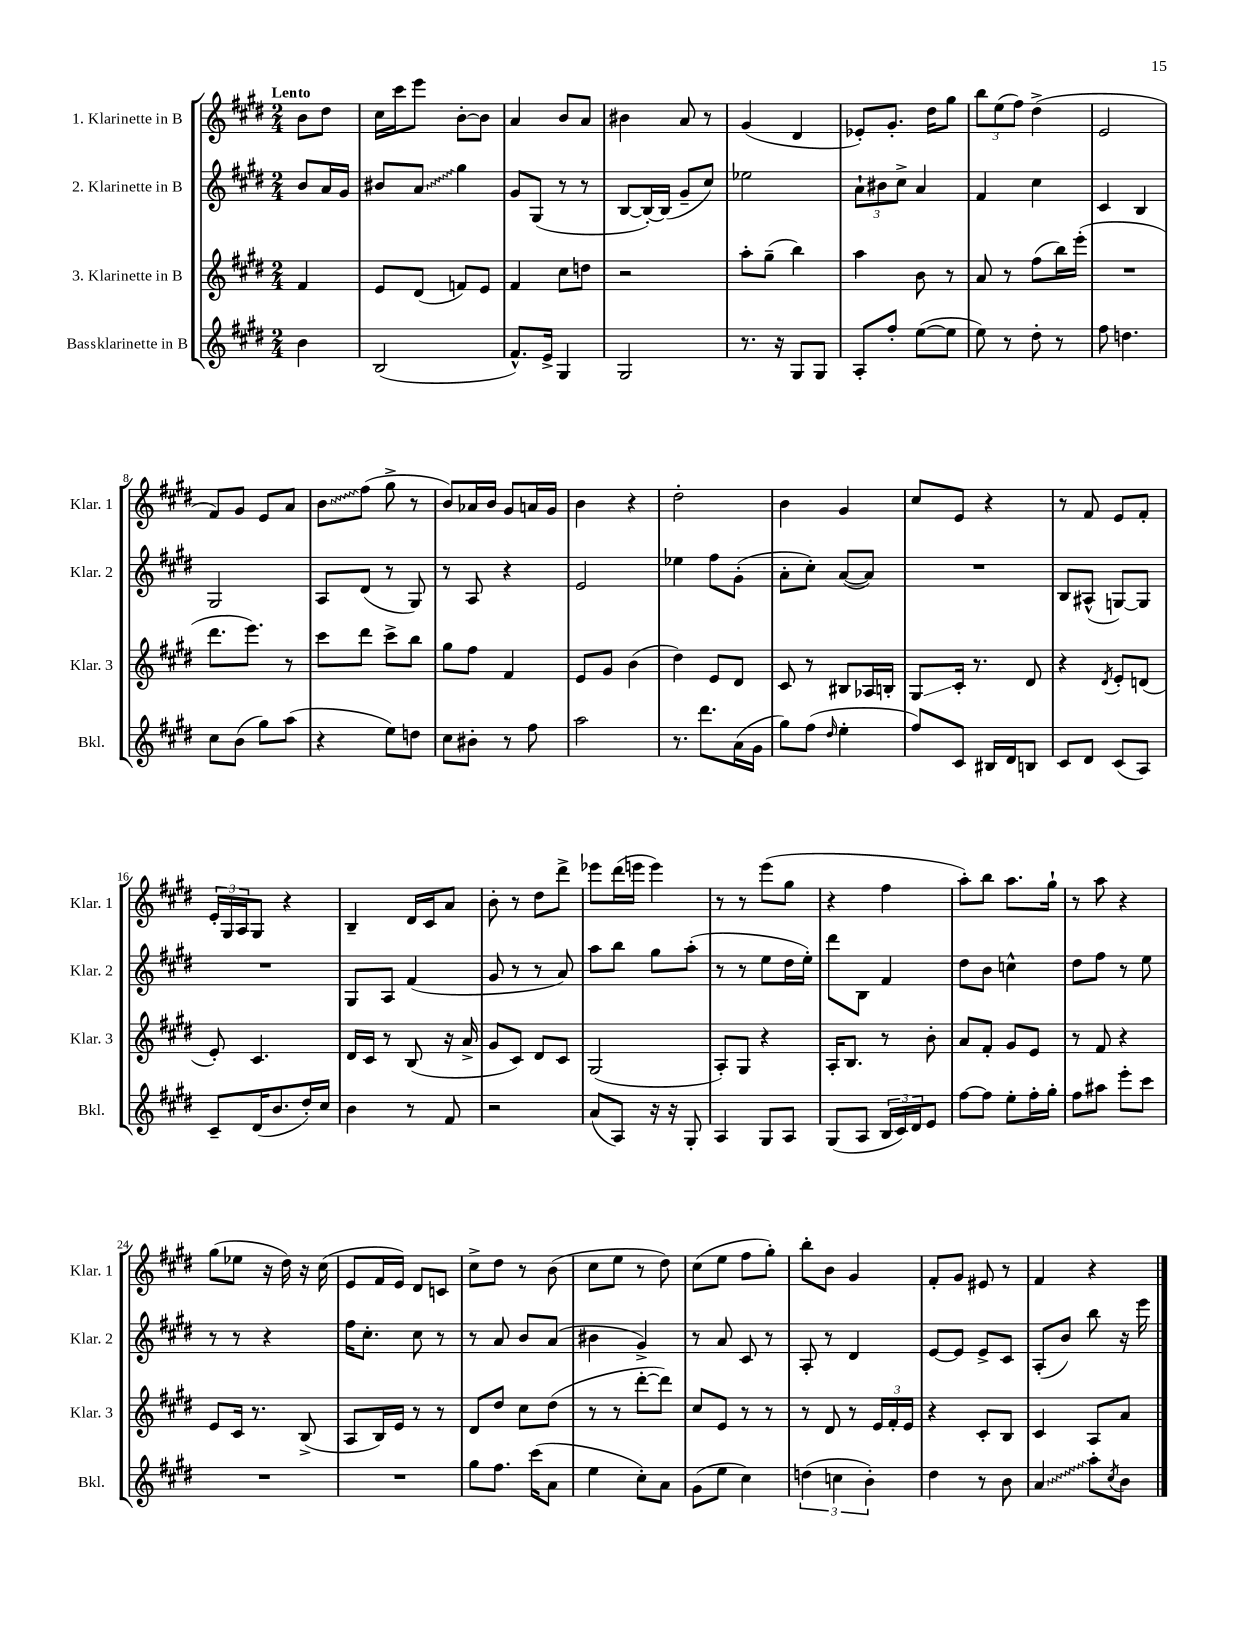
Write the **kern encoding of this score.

**kern	**kern	**kern	**kern
*staff4	*staff3	*staff2	*staff1
*clefG2	*clefG2	*clefG2	*clefG2
*k[f#c#g#d#]	*k[f#c#g#d#]	*k[f#c#g#d#]	*k[f#c#g#d#]
*M2/4	*M2/4	*M2/4	*M2/4
4b	4f#	8b	8b
.	.	16a	8dd#
.	.	16g#	.
=	=	=	=
(2B	8e	8b#	16cc#
.	.	.	16ccc#
.	(8d#	8a	8eee
.	8f)	4gg#	[8b'
.	8e	.	8b]
=	=	=	=
8.f#^^)	4f#	8g#	4a
.	.	(8G#	.
16e^	.	.	.
4G#	8cc#	8r	8b
.	8dd	8r	8a
=	=	=	=
2G#	2r	[8B	4b#
.	.	16B'_)	.
.	.	(16B]	.
.	.	8g#~	8a
.	.	8cc#)	8r
=	=	=	=
8.r	8aa'	2ee-	(4g#
.	(8gg#~	.	.
16r	.	.	.
8G#	4bb)	.	4d#
8G#	.	.	.
=	=	=	=
8A'	4aa	12a`	8e-')
.	.	12b#	.
8ff#'	.	.	8.g#'
.	.	12cc#^	.
([8ee	8b	4a	.
.	.	.	16dd#
8ee]	8r	.	8gg#
=	=	=	=
8ee)	8a	4f#	12bb
.	.	.	(12ee
8r	8r	.	.
.	.	.	12ff#)
8dd#'	(8ff#	4cc#	(4dd#^
8r	16bb)	.	.
.	(16eee'	.	.
=	=	=	=
8ff#	2r	4c#	2e
4.dd	.	.	.
.	.	4B	.
=	=	=	=
8cc#	8.ddd#	2G#	8f#)
(8b	.	.	8g#
.	8.eee)	.	.
8gg#)	.	.	8e
(8aa	8r	.	8a
=	=	=	=
4r	8ccc#	8A	8b
.	8ddd#	(8d#	(8ff#
8ee)	8ccc#^	8r	8gg#^
8dd	8bb	8G#)	8r
=	=	=	=
8cc#	8gg#	8r	8b)
8b#'	8ff#	8A	16a-
.	.	.	16b
8r	4f#	4r	8g#
8ff#	.	.	16a
.	.	.	16g#
=	=	=	=
2aa	8e	2e	4b
.	8g#	.	.
.	(4b	.	4r
=	=	=	=
8.r	4dd#)	4ee-	2dd#'
8.ddd#	.	.	.
.	8e	8ff#	.
(16a	8d#	(8g#'	.
16g#	.	.	.
=	=	=	=
8gg#)	8c#	8a'	4b
(8ff#	8r	8cc#')	.
16qqdd#	.	.	.
4ee'	8B#	([8a	4g#
.	16A-	8a])	.
.	16B'	.	.
=	=	=	=
8ff#)	8G#	2r	8cc#
8c#	16c#'	.	8e
.	8.r	.	.
16B#	.	.	4r
16d#	.	.	.
8B	8d#	.	.
=	=	=	=
8c#	4r	8B	8r
8d#	.	(8A#^^	8f#
.	8qd#	.	.
(8c#	8e'	[8G)	8e
8A)	(8d	8G]	8f#'
=	=	=	=
8c#~	8e')	2r	24e'
.	.	.	24G#
.	.	.	24A
(16d#	4.c#	.	8G#
8.b	.	.	.
.	.	.	4r
16dd#')	.	.	.
16cc#	.	.	.
=	=	=	=
4b	16d#	8G#	4B~
.	16c#	.	.
.	8r	8A	.
8r	(8B	(4f#	16d#
.	.	.	16c#
8f#	16r	.	8a
.	16a^	.	.
=	=	=	=
2r	8g#	8g#	8b'
.	8c#)	8r	8r
.	8d#	8r	8dd#
.	8c#	8a)	8ddd#^
=	=	=	=
(8a	(2G#	8aa	8eee-
8A)	.	8bb	(16ddd#
.	.	.	16eee
16r	.	8gg#	4eee)
16r	.	.	.
8G#'	.	(8aa'	.
=	=	=	=
4A	8A')	8r	8r
.	8G#	8r	8r
8G#	4r	8ee	(8eee
8A	.	16dd#	8gg#
.	.	16ee')	.
=	=	=	=
(8G#	16A'	8ddd#	4r
.	8.B	.	.
8A	.	8B	.
24B	8r	4f#	4ff#
24c#)	.	.	.
24d#	.	.	.
8e	8b'	.	.
=	=	=	=
[8ff#	8a	8dd#	8aa')
8ff#]	8f#'	8b	8bb
8ee'	8g#	4cc^^	8.aa
16ff#'	8e	.	.
16gg#'	.	.	16gg#`
=	=	=	=
8ff#	8r	8dd#	8r
8aa#	8f#	8ff#	8aa
8eee'	4r	8r	4r
8ccc#	.	8ee	.
=	=	=	=
2r	8e	8r	(8gg#
.	16c#	8r	8ee-
.	8.r	.	.
.	.	4r	16r
.	.	.	16dd#)
.	(8B^	.	16r
.	.	.	(16cc#
=	=	=	=
2r	8A	16ff#	8e
.	.	8.cc#'	.
.	16B)	.	16f#
.	16e	.	16e)
.	8r	8cc#	8d#
.	8r	8r	8c
=	=	=	=
8gg#	8d#	8r	8cc#^
8.ff#	8dd#	8a	8dd#
.	8cc#	8b	8r
(16ccc#	.	.	.
8a	(8dd#	(8a	(8b
=	=	=	=
4ee	8r	4b#	8cc#
.	8r	.	8ee
8cc#')	[8ddd#'	4g#^)	8r
8a	8ddd#])	.	8dd#)
=	=	=	=
(8g#	8cc#	8r	(8cc#
8ee	8e	8a	8ee
4cc#)	8r	8c#	8ff#
.	8r	8r	8gg#')
=	=	=	=
(6dd	8r	8A'	8bb'
.	8d#	8r	8b
6cc	.	.	.
.	8r	4d#	4g#
6b')	.	.	.
.	24e	.	.
.	24f#'	.	.
.	24e	.	.
=	=	=	=
4dd#	4r	[8e	8f#'
.	.	8e]	8g#
8r	8c#'	8e^	8e#
8b	8B	8c#	8r
=	=	=	=
4a	4c#	(8A'	4f#
.	.	8b)	.
8aa'	8A	8bb	4r
8qcc#	.	.	.
8b	8a	16r	.
.	.	16eee	.
==	==	==	==
*-	*-	*-	*-
